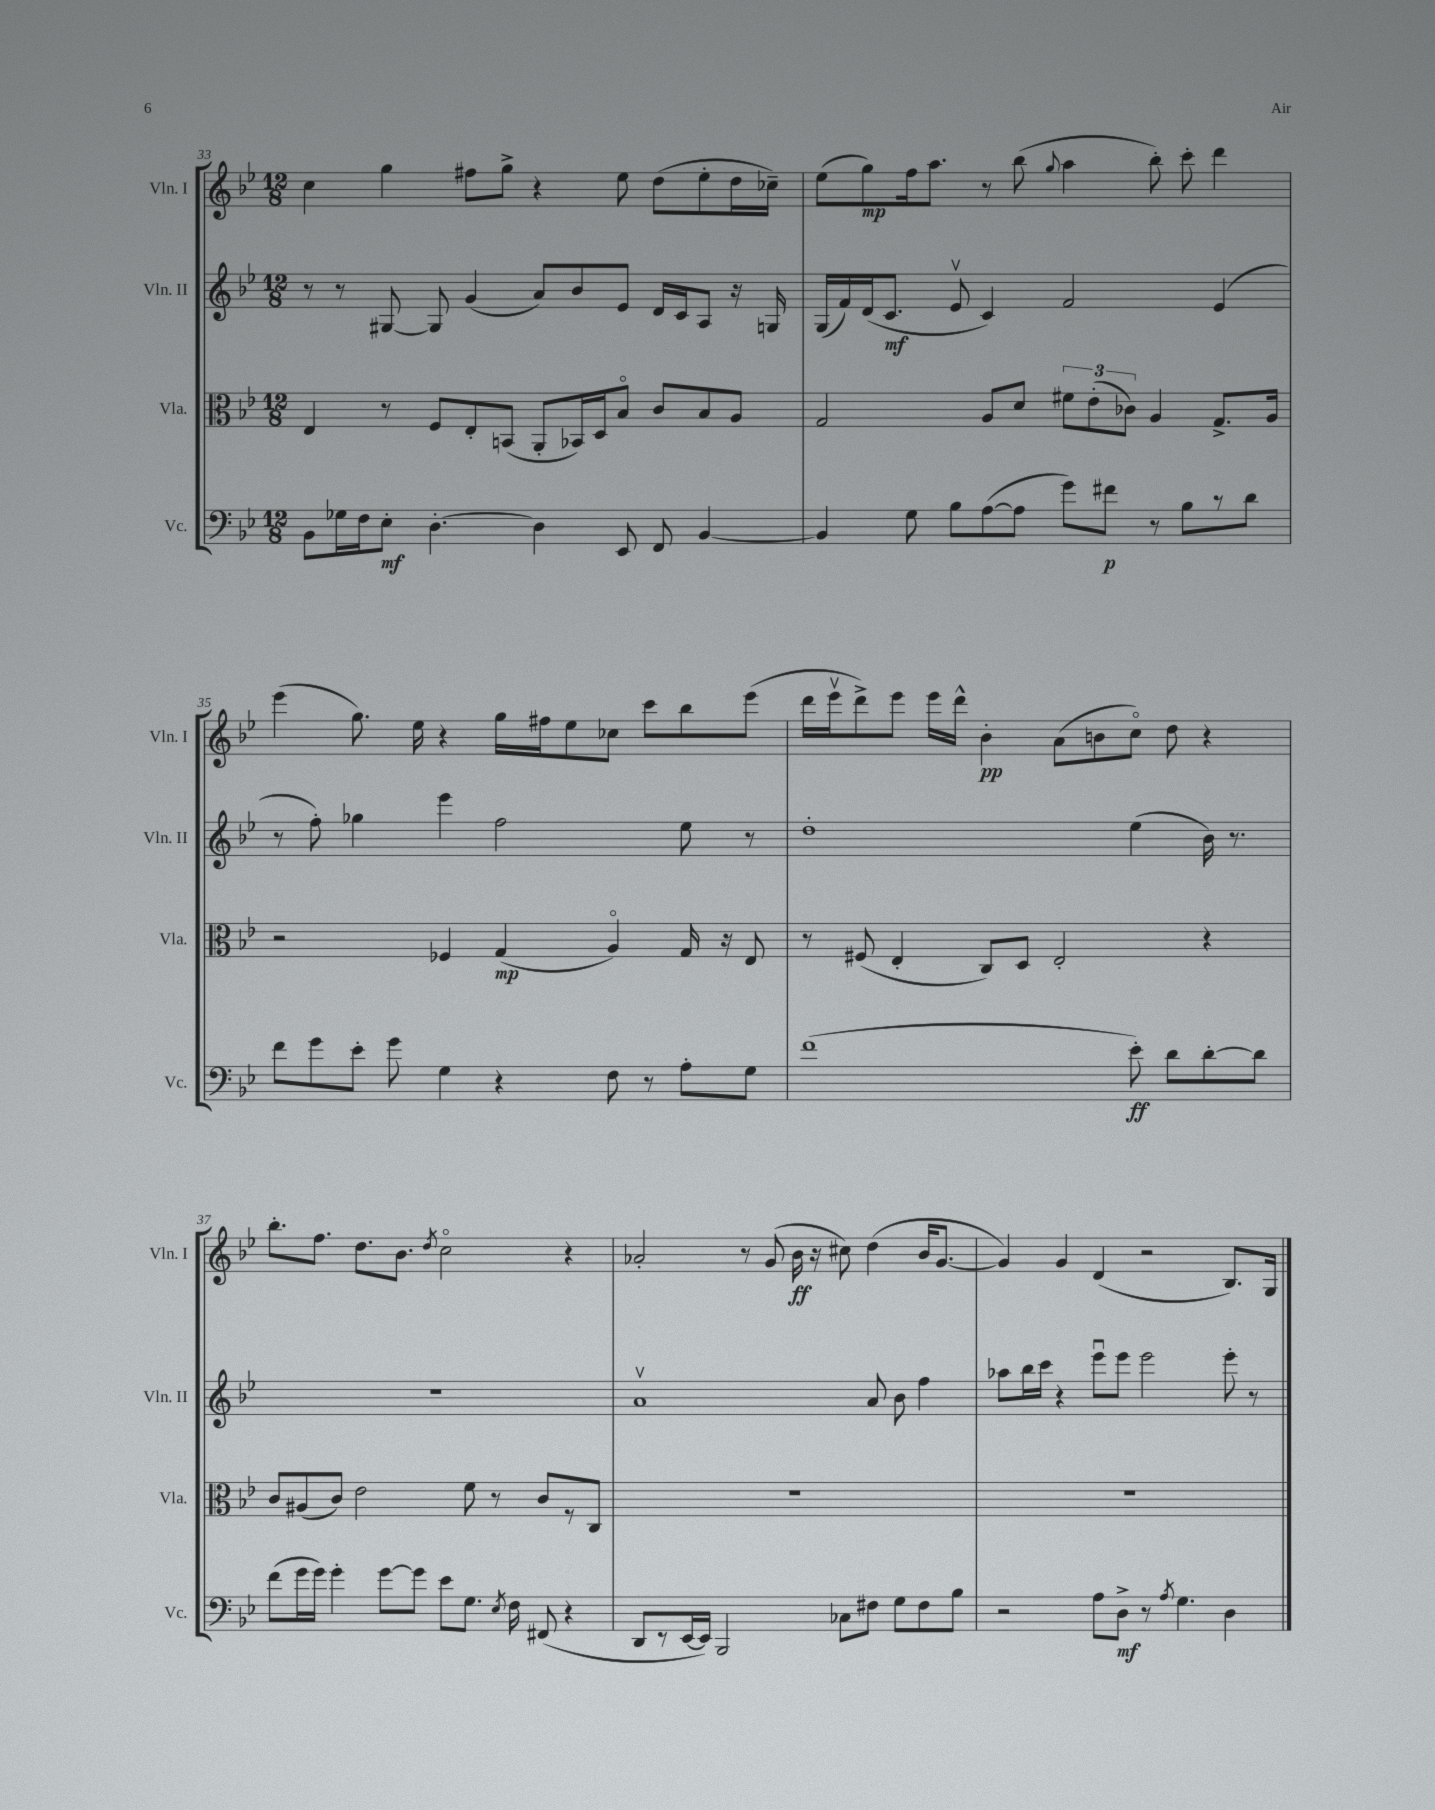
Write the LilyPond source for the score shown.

<<
\new StaffGroup <<
\new Staff = "s0" \with { instrumentName = "Vln. I" shortInstrumentName = "Vln. I" } {
    \clef treble \key bes \major \numericTimeSignature \time 12/8
    \autoBeamOff c''4 g''4 fis''8[ g''8]-> r4 ees''8 d''8[( ees''8-. d''16 ces''16]--) |
    ees''8[( g''8\mp) f''16 a''8.] r8 bes''8( \appoggiatura { g''8 } a''4 bes''8-.) c'''8-. d'''4 |
    ees'''4( g''8.) ees''16 r4 g''16[ fis''16 ees''8 ces''8] c'''8[ bes''8 ees'''8]( |
    d'''16[ ees'''16\upbow d'''8->) ees'''8] ees'''16[ d'''16]-^ bes'4-.\pp a'8[( b'8 c''8]\flageolet) d''8 r4 |
    bes''8.[-. f''8.] d''8.[ bes'8.] \acciaccatura { d''8 } c''2\flageolet r4 |
    aes'2-. r8 g'8( bes'16\ff r16 cis''8) d''4( bes'16[ g'8.]~ |
    g'4) g'4 d'4( r2 bes8.[) g16] \bar "|." |
}
\new Staff = "s1" \with { instrumentName = "Vln. II" shortInstrumentName = "Vln. II" } {
    \clef treble \key bes \major \numericTimeSignature \time 12/8
    \autoBeamOff r8 r8 gis8~ gis8 g'4( a'8[) bes'8 ees'8] d'16[ c'16 a8] r16 g16 |
    g16[( f'16) d'16( c'8.]\mf ees'8\upbow c'4) f'2 ees'4( |
    r8 f''8-.) ges''4 ees'''4 f''2 ees''8 r8 |
    d''1-. ees''4( bes'16) r8. |
    R1. |
    a'1\upbow a'8 bes'8 f''4 |
    aes''8[ bes''16 c'''16] r4 ees'''8[\downbow ees'''8] ees'''2 ees'''8-. r8 \bar "|." |
}
\new Staff = "s2" \with { instrumentName = "Vla." shortInstrumentName = "Vla." } {
    \clef alto \key bes \major \numericTimeSignature \time 12/8
    \autoBeamOff ees4 r8 f8[ ees8-. b,8]( a,8[-. bes,16) d16 bes8]\flageolet c'8[ bes8 a8] |
    g2 a8[ d'8] \tuplet 3/2 { fis'8[ ees'8-.( ces'8]) } a4 g8.[-> a16] |
    r2 fes4 g4\mp( a4\flageolet) g16 r16 ees8 |
    r8 fis8( ees4-. c8[) d8] ees2-. r4 |
    c'8[ ais8( c'8]) ees'2 f'8 r8 c'8[ r8 c8] |
    R1. |
    R1. \bar "|." |
}
\new Staff = "s3" \with { instrumentName = "Vc." shortInstrumentName = "Vc." } {
    \clef bass \key bes \major \numericTimeSignature \time 12/8
    \autoBeamOff bes,8[ ges16 f16 ees8]-.\mf d4.~-. d4 ees,8 f,8 bes,4~ |
    bes,4 g8 bes8[ a8~( a8] g'8[) fis'8]\p r8 bes8[ r8 d'8] |
    f'8[ g'8 ees'8]-. g'8 g4 r4 f8 r8 a8[-. g8] |
    f'1( ees'8-.\ff) d'8[ d'8~-. d'8] |
    f'8[( g'16 g'16]) g'4-. g'8[~ g'8] ees'8[ g8.] \acciaccatura { ees8 } f16 fis,8( r4 |
    d,8[ r8 ees,16~ ees,16]) bes,,2 ces8[ fis8] g8[ fis8 bes8] |
    r2 a8[ d8]->\mf r8 \acciaccatura { a8 } g4. d4 \bar "|." |
}
>>
>>
\layout { \context { \Score currentBarNumber = #33 } }
